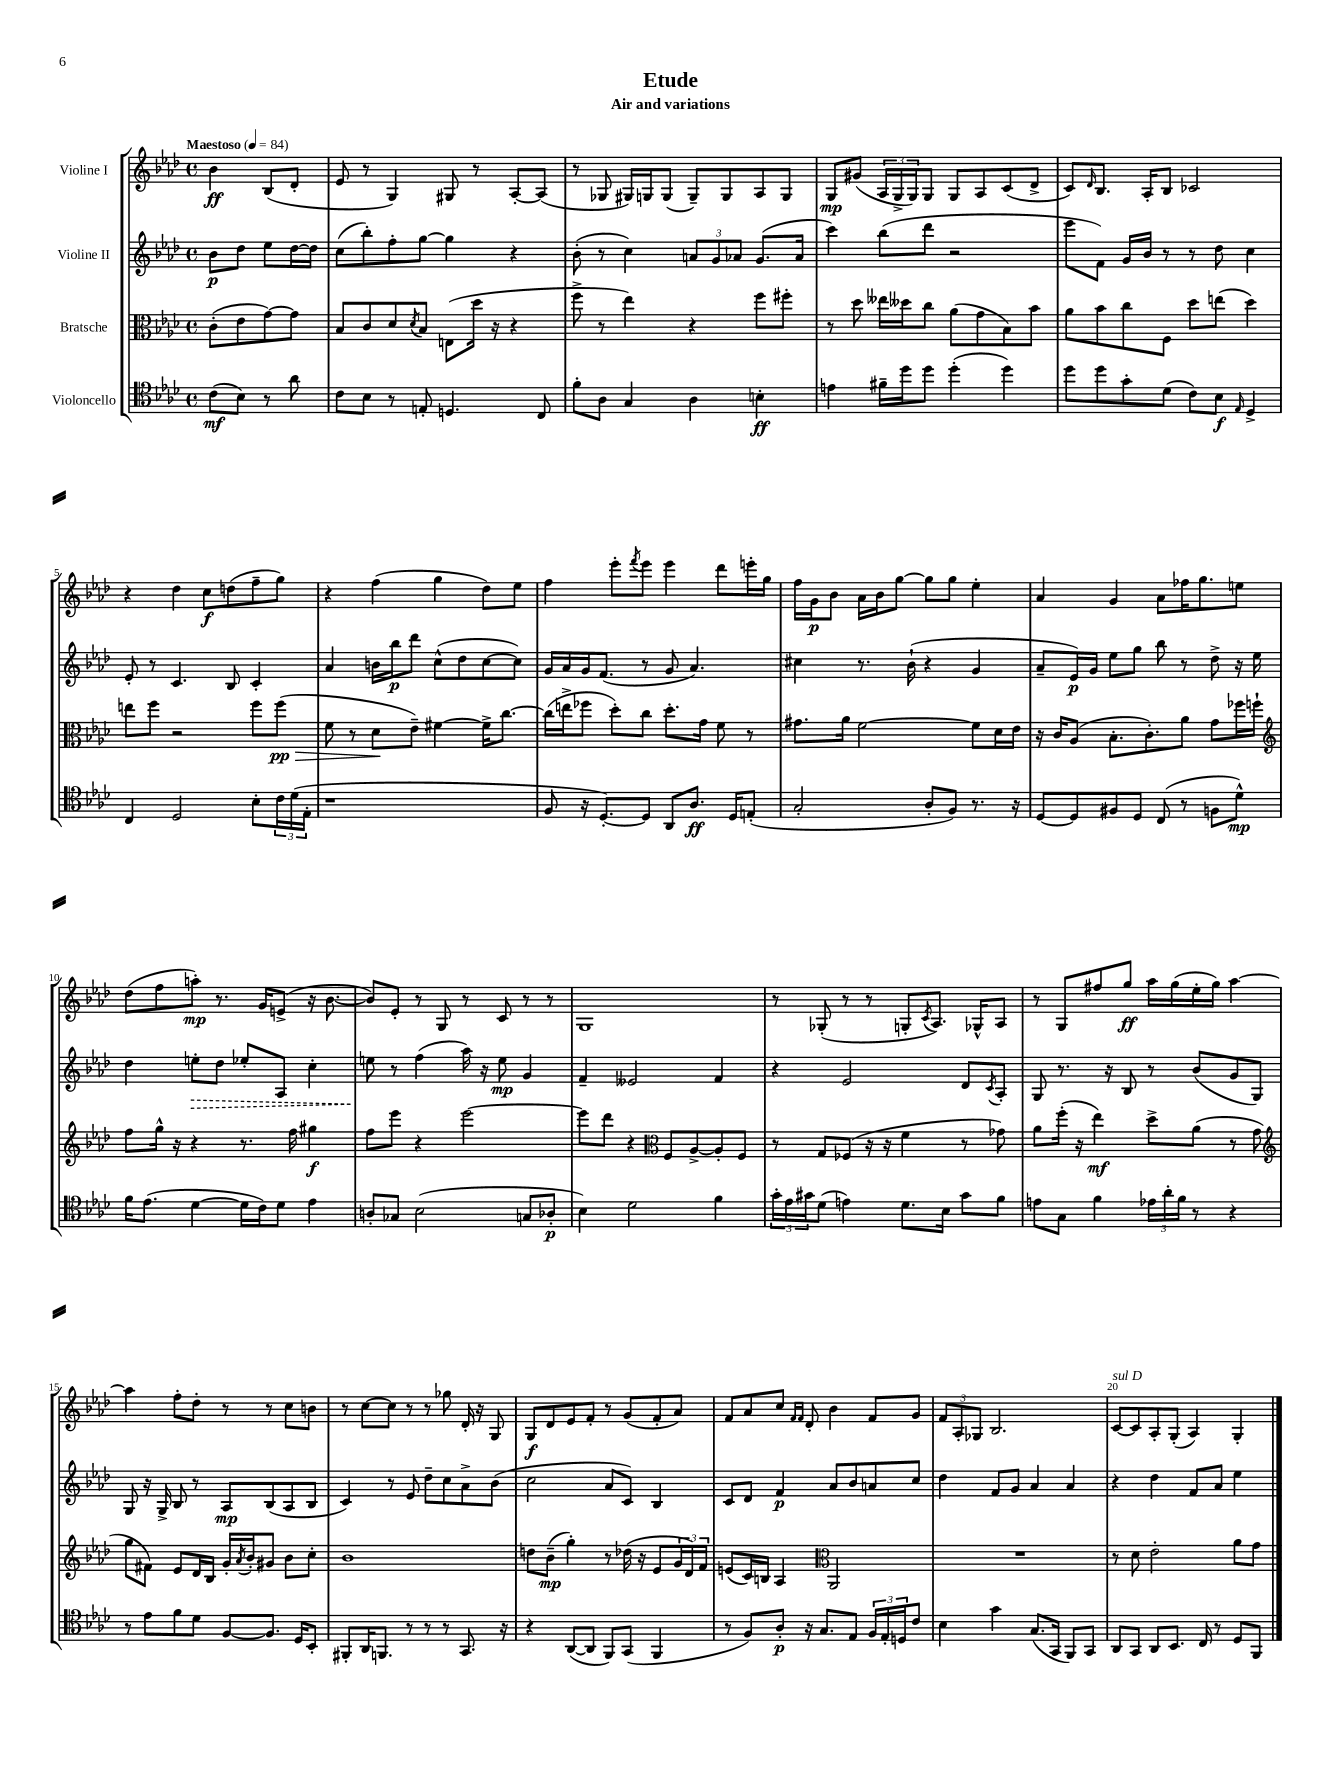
\header { title = "Etude" subtitle = "Air and variations" }
<<
\new StaffGroup <<
\new Staff = "s0" \with { instrumentName = "Violine I" } {
    \clef treble \key aes \major \defaultTimeSignature \time 4/4 \partial 2 \tempo "Maestoso" 4 = 84
    bes'4\ff bes8( des'8-. |
    ees'8 r8 g4) gis8 r8 aes8~-. aes8( |
    r8 ges8 gis16) g16 g8( g8--) g8 aes8 g8 |
    g8\mp gis'8( \tuplet 3/2 { aes16 g16-> g16) } g8 g8 aes8 c'8( des'8-> |
    c'8) \grace { des'16 } bes8. aes16-. bes8 ces'2 |
    r4 des''4 c''8\f d''8( f''8-- g''8) |
    r4 f''4( g''4 des''8) ees''8 |
    f''4 ees'''8-. \acciaccatura { f'''8 } ees'''8 ees'''4 des'''8 e'''16-. g''16 |
    f''16 g'16\p bes'8 aes'16 bes'16 g''8~ g''8 g''8 ees''4-. |
    aes'4 g'4 aes'8 fes''16 g''8. e''8 |
    des''8( f''8 a''8-.\mp) r8. g'16 e'8->( r16 bes'8.~ |
    bes'8) ees'8-. r8 g8 r8 c'8 r8 r8 |
    g1 |
    r8 ges8-.( r8 r8 g8-. \acciaccatura { c'8 } aes8.) ges16-^ aes8 |
    r8 g8 fis''8 g''8\ff aes''16 g''16( ees''16-. g''16) aes''4~ |
    aes''4 f''8-. des''8-. r8 r8 c''8 b'8 |
    r8 c''8~ c''8 r8 r8 ges''8 des'16-. r16 g8 |
    g8\f des'8 ees'8 f'8-. r8 g'8( f'8-. aes'8) |
    f'8 aes'8 c''8 \grace { f'16 f'16 } des'8-. bes'4 f'8 g'8 |
    \tuplet 3/2 { f'8 aes8-. ges8 } bes2. |
    c'8~^\markup { \italic "sul D" } c'8 aes8-. g8-.( aes4) g4-. \bar "|." |
}
\new Staff = "s1" \with { instrumentName = "Violine II" } {
    \clef treble \key aes \major \defaultTimeSignature \time 4/4 \partial 2
    bes'8\p des''8 ees''8 des''16~ des''16 |
    c''8( bes''8-.) f''8-. g''8~ g''4 r4 |
    bes'8-.( r8 c''4) \tuplet 3/2 { a'8 g'8 aes'8 } g'8.( aes'16 |
    c'''4) bes''8( des'''8 r2 |
    ees'''8 f'8) g'16 bes'16 r8 r8 des''8 c''4 |
    ees'8-. r8 c'4. bes8 c'4-. |
    aes'4 b'16 bes''16\p des'''8 c''8-^( des''8 c''8~ c''8) |
    g'16 aes'16 g'16 f'8.( r8 g'8 aes'4.) |
    cis''4 r8. bes'16-!( r4 g'4 |
    aes'8-- ees'16\p) g'16 ees''8 g''8 bes''8 r8 des''8-> r16 ees''16 |
    des''4 \once \override Hairpin.style = #'dashed-line e''8-.\> des''8 ees''8-. aes8 c''4-. |
    e''8\! r8 f''4( aes''16) r16 e''8\mp g'4 |
    f'4-- eeses'2 f'4 |
    r4 ees'2 des'8 \acciaccatura { c'8 } aes8-. |
    g8 r8. r16 bes8 r8 bes'8( g'8 g8) |
    g8 r16 g16-> bes8 r8 aes8\mp bes8( aes8 bes8 |
    c'4) r8 ees'8 des''8-- c''8 aes'8-> bes'8( |
    c''2 aes'8 c'8) bes4 |
    c'8 des'8 f'4\p aes'8 bes'8 a'8 c''8 |
    des''4 f'8 g'8 aes'4 aes'4 |
    r4 des''4 f'8 aes'8 ees''4 \bar "|." |
}
\new Staff = "s2" \with { instrumentName = "Bratsche" } {
    \clef alto \key aes \major \defaultTimeSignature \time 4/4 \partial 2
    c'8-.( ees'8 g'8~) g'8 |
    bes8 c'8 des'8 \acciaccatura { des'8 } bes8 e8( des''16 r16 r4 |
    f''8-> r8 ees''4) r4 f''8 fis''8-. |
    r8 des''8 eeses''16 deses''16 c''8 aes'8( g'8 bes8) bes'8 |
    aes'8 bes'8 c''8 f8 des''8 e''8( des''4) |
    e''8 f''8 r2 f''8 f''8\pp\>( |
    f'8 r8 des'8\! ees'8--) fis'4~ fis'16-> c''8.~ |
    c''16( e''16-> fes''8 des''8-.) c''8 des''8.-. g'16 f'8 r8 |
    gis'8. aes'16 f'2~ f'8 des'16 ees'16 |
    r16 c'16 aes8( bes8.-. c'8.-.) aes'8 g'8 fes''16 f''16-! |
    \clef treble f''8 g''16-^ r16 r4 r8. f''16 gis''4\f |
    f''8 ees'''8 r4 ees'''2~ |
    ees'''8 des'''8 r4 \clef alto f8 aes8~-> aes8-. f8 |
    r8 g8 fes8( r16 r16 f'4 r8 ges'8) |
    aes'8 f''16-.( r16 ees''4\mf) des''8-> aes'8( r8 g'8 |
    \clef treble g''8 fis'8) ees'8 des'16 bes16 g'16-. \acciaccatura { aes'8 } bes'16-. gis'8 bes'8 c''8-. |
    bes'1 |
    d''8 bes'8--\mp( g''4-.) r8 des''16( r16 ees'8 \tuplet 3/2 { g'16 des'16) f'16 } |
    e'8( c'16) b16 aes4 \clef alto aes,2 |
    R1 |
    r8 des'8 ees'2-. aes'8 g'8 \bar "|." |
}
\new Staff = "s3" \with { instrumentName = "Violoncello" } {
    \clef tenor \key aes \major \defaultTimeSignature \time 4/4 \partial 2
    c'8\mf( bes8) r8 aes'8 |
    c'8 bes8 r8 e8-. d4. c8 |
    f'8-. aes8 g4 aes4 b4-.\ff |
    e'4 fis'16-- des''16 des''8 des''4-.( des''4) |
    des''8 des''8 g'8-. des'8( c'8) bes8\f \grace { ees16 } des4-> |
    c4 des2 bes8-. \tuplet 3/2 { c'16 des'16( ees16-. } |
    r1 |
    f8 r16 des8.~-.) des8 aes,8 aes8.\ff des16 e8-.( |
    g2-. aes8-. f8) r8. r16 |
    des8~ des8 fis8 des8 c8( r8 f8 des'8-^\mp) |
    f'16 ees'8.( des'4~ des'16 c'16) des'8 ees'4 |
    a8-. ges8 bes2( g8 aes8-.\p |
    bes4) des'2 f'4 |
    \tuplet 3/2 { g'16-. ees'16 gis'16 } des'8( e'4) des'8. bes16 gis'8 f'8 |
    e'8 g8 f'4 \tuplet 3/2 { ees'16 aes'16-. f'16 } r8 r4 |
    r8 ees'8 f'8 des'8 f8~ f8. des16 bes,8-. |
    fis,8-. aes,16 f,8. r8 r8 r8 g,8. r16 |
    r4 aes,8~( aes,8 f,8) g,8( f,4 |
    r8 f8) aes8-.\p r16 g8. ees8 \tuplet 3/2 { f16 ees16-. d16 } c'8 |
    bes4 g'4 g8.( g,16 f,8) g,8 |
    aes,8 g,8 aes,8 bes,8. c16 r8 des8 f,8 \bar "|." |
}
>>
>>
\layout { \context { \Score \override BarNumber.break-visibility = ##(#f #t #t) barNumberVisibility = #(every-nth-bar-number-visible 5) } }
